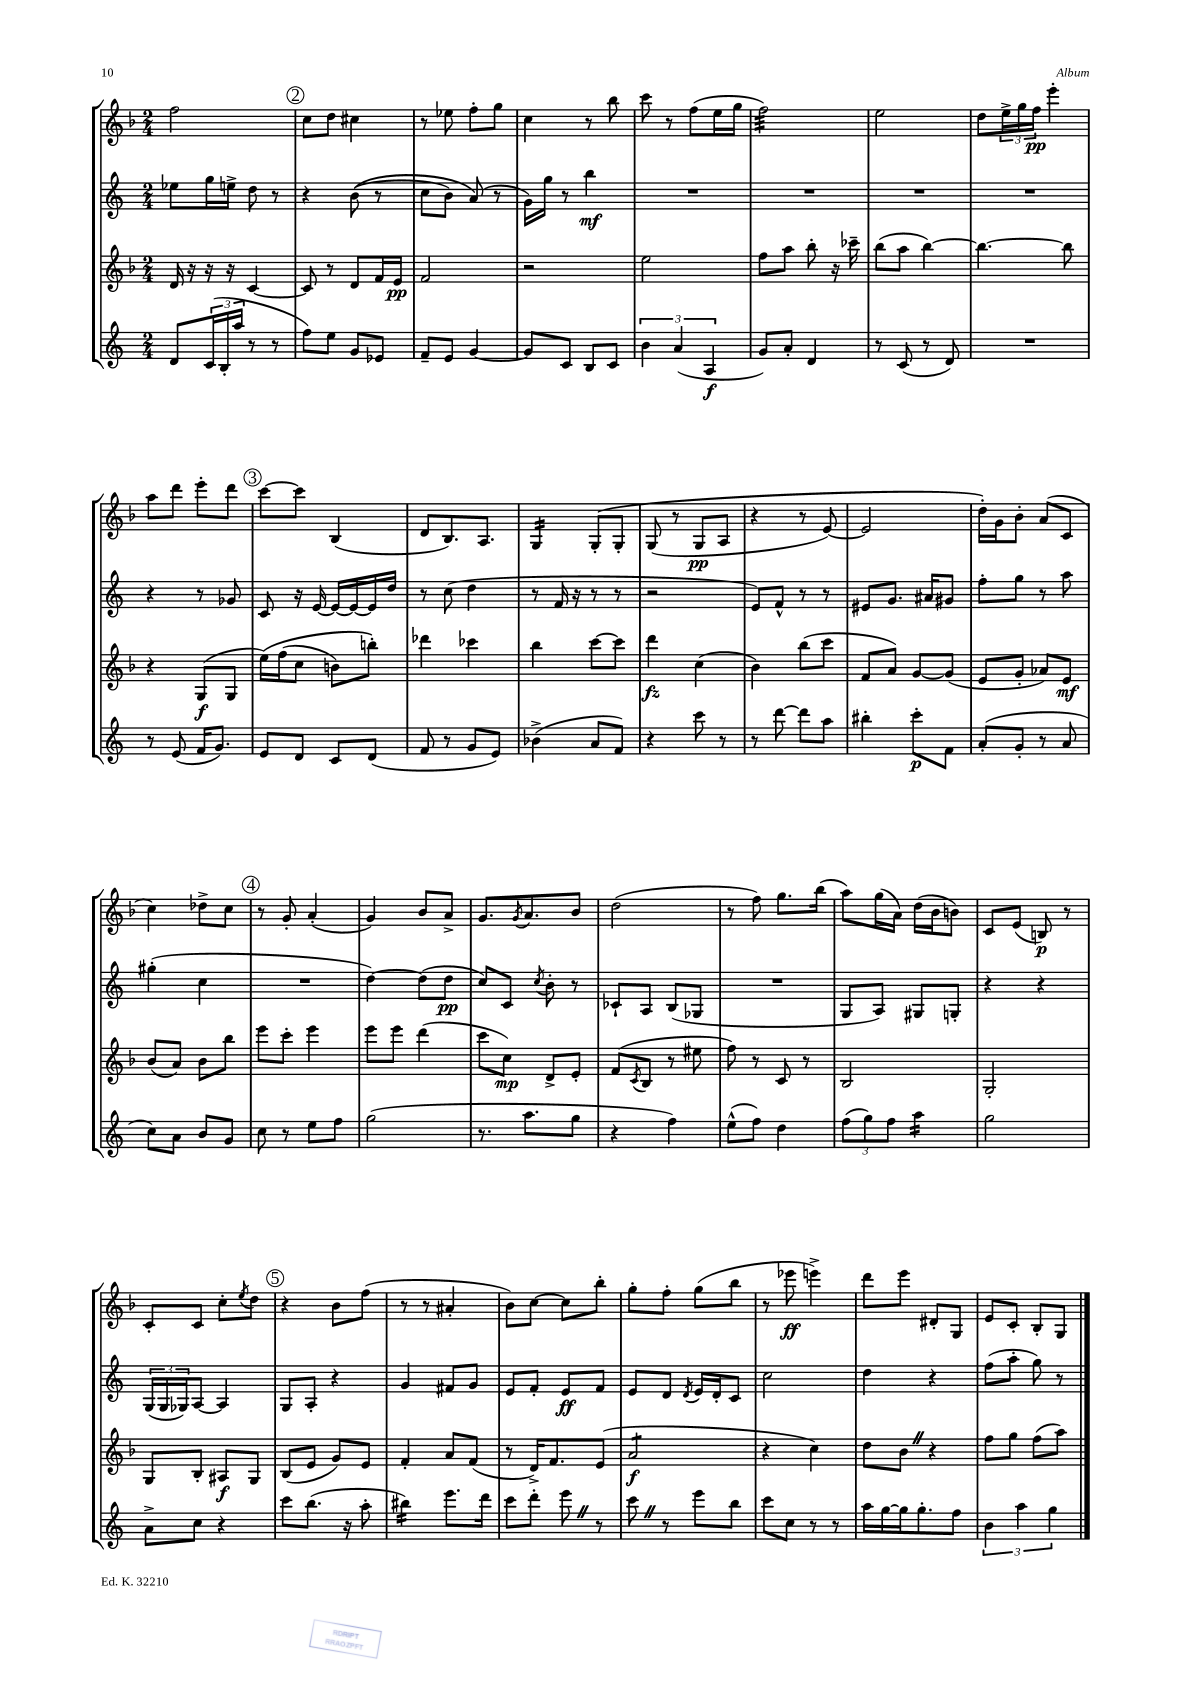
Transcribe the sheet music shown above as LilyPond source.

<<
\new StaffGroup <<
\new Staff = "s0" {
    \clef treble \key f \major \numericTimeSignature \time 2/4
    f''2 |
    \mark \markup { \circle "2" } c''8 d''8 cis''4 |
    r8 ees''8 f''8-. g''8 |
    c''4 r8 bes''8 |
    c'''8 r8 f''8( e''16 g''16 |
    f''2:32) |
    e''2 |
    d''8 \tuplet 3/2 { e''16-> g''16 f''16\pp } e'''4-. |
    a''8 d'''8 e'''8-. d'''8 |
    \mark \markup { \circle "3" } c'''8~ c'''8 bes4( |
    d'8 bes8.) a8. |
    g4:16 g8-.\( g8-. |
    g8( r8 g8\pp a8 |
    r4 r8 e'8~) |
    e'2 |
    d''16-.\) g'16 bes'8-. a'8( c'8 |
    c''4) des''8-> c''8 |
    \mark \markup { \circle "4" } r8 g'8-. a'4-.( |
    g'4) bes'8 a'8-> |
    g'8. \acciaccatura { g'8 } a'8. bes'8 |
    d''2( |
    r8 f''8) g''8. bes''16( |
    a''8) g''16( a'16) d''16( bes'16 b'8) |
    c'8 e'8( b8\p) r8 |
    c'8-. c'8 c''8-. \acciaccatura { e''8 } d''8 |
    \mark \markup { \circle "5" } r4 bes'8 f''8( |
    r8 r8 ais'4-. |
    bes'8) c''8~ c''8 bes''8-. |
    g''8-. f''8-. g''8( bes''8 |
    r8 ees'''8\ff e'''4->) |
    d'''8 e'''8 dis'8-. g8 |
    e'8 c'8-. bes8-. g8 \bar "|." |
}
\new Staff = "s1" {
    \clef treble \key c \major \numericTimeSignature \time 2/4
    ees''8 g''16 e''16-> d''8 r8 |
    \mark \markup { \circle "2" } r4 b'8(\( r8 |
    c''8 b'8) a'8(\) r8 |
    g'16) g''16 r8 b''4\mf |
    R2 |
    R2 |
    R2 |
    R2 |
    r4 r8 ges'8 |
    \mark \markup { \circle "3" } c'8 r16 e'16~ e'16~ e'16~ e'16 d''16 |
    r8 c''8( d''4 |
    r8 f'16 r16 r8 r8 |
    r2 |
    e'8) f'8-^ r8 r8 |
    eis'8 g'8. ais'16 gis'8 |
    f''8-. g''8 r8 a''8 |
    gis''4-.( c''4 |
    \mark \markup { \circle "4" } R2 |
    d''4~) d''8( d''8\pp |
    c''8) c'8 \acciaccatura { c''8 } b'8-. r8 |
    ces'8-! a8 b8( ges8 |
    R2 |
    g8 a8) gis8 g8-. |
    r4 r4 |
    \tuplet 3/2 { g16( g16 ges16) } a8~ a4 |
    \mark \markup { \circle "5" } g8 a8-. r4 |
    g'4 fis'8 g'8 |
    e'8 f'8-. e'8\ff f'8 |
    e'8 d'8 \acciaccatura { d'8 } e'16 d'16-. c'8 |
    c''2 |
    d''4 r4 |
    f''8( a''8-. g''8) r8 \bar "|." |
}
\new Staff = "s2" {
    \clef treble \key f \major \numericTimeSignature \time 2/4
    d'16 r16 r16 r16 c'4~ |
    \mark \markup { \circle "2" } c'8 r8 d'8 f'16 e'16\pp |
    f'2 |
    r2 |
    e''2 |
    f''8 a''8 bes''8-. r16 ces'''16-- |
    bes''8( a''8 bes''4~) |
    bes''4.~ bes''8 |
    r4 g8\f( g8 |
    \mark \markup { \circle "3" } e''16)\( f''16( c''8 b'8) b''8-.\) |
    des'''4 ces'''4 |
    bes''4 c'''8~ c'''8 |
    d'''4\fz c''4( |
    bes'4) bes''8( c'''8 |
    f'8 a'8) g'8~ g'8( |
    e'8 g'8-. aes'8) e'8\mf |
    bes'8( a'8) bes'8 bes''8 |
    \mark \markup { \circle "4" } e'''8 c'''8-. e'''4 |
    e'''8 e'''8 d'''4( |
    c'''8 c''8\mp) d'8-> e'8-. |
    f'8( \acciaccatura { c'8 } bes8 r8 eis''8 |
    f''8) r8 c'8 r8 |
    bes2 |
    g2-. |
    g8 bes8-. ais8\f g8 |
    \mark \markup { \circle "5" } bes8( e'8 g'8) e'8 |
    f'4-. a'8 f'8( |
    r8 d'16->) f'8. e'8( |
    a'2:8\f |
    r4 c''4) |
    d''8 bes'8 \once \override BreathingSign.text = \markup { \musicglyph "scripts.caesura.straight" } \breathe r4 |
    f''8 g''8 f''8( a''8) \bar "|." |
}
\new Staff = "s3" {
    \clef treble \key c \major \numericTimeSignature \time 2/4
    d'8 \tuplet 3/2 { c'16( b16-. a''16 } r8 r8 |
    \mark \markup { \circle "2" } f''8) e''8 g'8 ees'8 |
    f'8-- e'8 g'4~ |
    g'8 c'8 b8 c'8 |
    \tuplet 3/2 { b'4 a'4( a4\f } |
    g'8) a'8-. d'4 |
    r8 c'8( r8 d'8) |
    R2 |
    r8 e'8( f'16 g'8.) |
    \mark \markup { \circle "3" } e'8 d'8 c'8 d'8( |
    f'8 r8 g'8 e'8) |
    bes'4->( a'8 f'8) |
    r4 c'''8 r8 |
    r8 d'''8~ d'''8 a''8 |
    bis''4-. c'''8-.\p f'8 |
    a'8-.( g'8-. r8 a'8 |
    c''8) a'8 b'8 g'8 |
    \mark \markup { \circle "4" } c''8 r8 e''8 f''8 |
    g''2( |
    r8. a''8. g''8 |
    r4 f''4) |
    e''8-^( f''8) d''4 |
    \tuplet 3/2 { f''8( g''8) f''8 } a''4:16 |
    g''2 |
    a'8-> c''8 r4 |
    \mark \markup { \circle "5" } c'''8 b''8.( r16 a''8-. |
    bis''4:16) e'''8. d'''16 |
    c'''8 d'''8-. e'''8 \once \override BreathingSign.text = \markup { \musicglyph "scripts.caesura.straight" } \breathe r8 |
    c'''8 \once \override BreathingSign.text = \markup { \musicglyph "scripts.caesura.straight" } \breathe r8 e'''8 b''8 |
    c'''8 c''8 r8 r8 |
    a''16 g''16~ g''16 g''8.-. f''8 |
    \tuplet 3/2 { b'4 a''4 g''4 } \bar "|." |
}
>>
>>
\layout { \context { \Score \remove "Bar_number_engraver" } }
